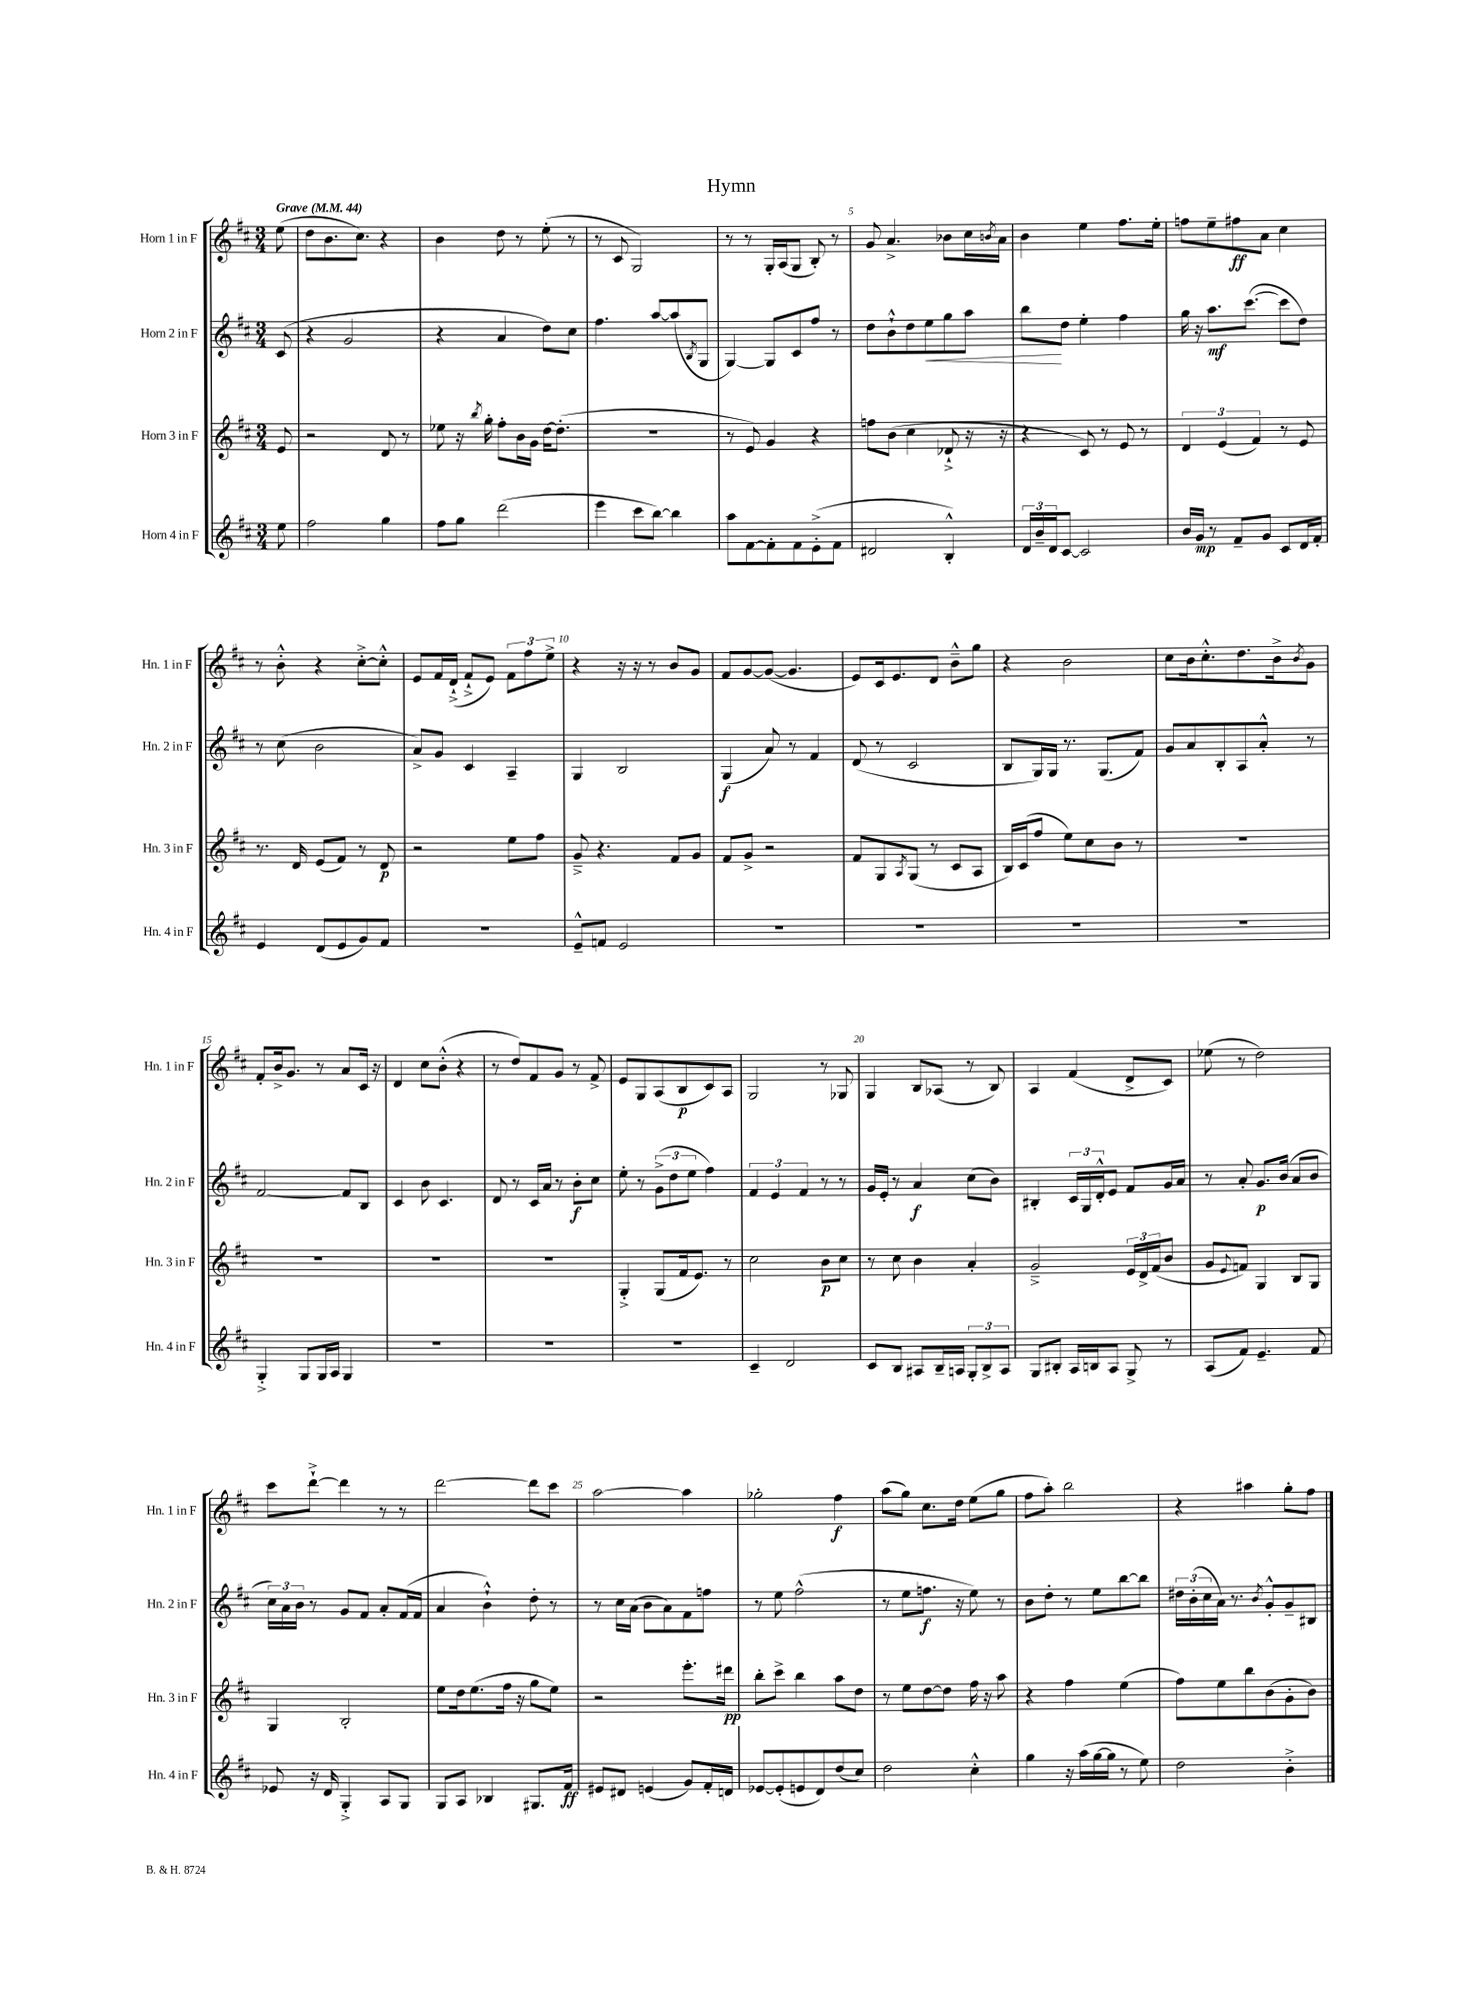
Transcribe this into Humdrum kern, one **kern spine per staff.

**kern	**kern	**kern	**kern
*staff4	*staff3	*staff2	*staff1
*clefG2	*clefG2	*clefG2	*clefG2
*k[f#c#]	*k[f#c#]	*k[f#c#]	*k[f#c#]
*M3/4	*M3/4	*M3/4	*M3/4
*MM44	*MM44	*MM44	*MM44
8ee\	8e/	(8c#/	(8ee\
=	=	=	=
2ff#\	2r	4r	8dd\L
.	.	.	8.b\
.	.	2g/	.
.	.	.	8.cc#\J)
4gg\	8d/	.	4r
.	8r	.	.
=	=	=	=
8ff#\L	8ee-\	4r	4b\
8gg\J	16r	.	.
.	8qbb/	.	.
.	16gg'\	.	.
(2ddd\	8ff#'\L	4a/	8dd\
.	16b\L	.	8r
.	16g\JJ	.	.
.	[16dd\LK	8dd\L)	(8ee'\
.	(8.dd'\]J	.	.
.	.	8cc#\J	8r
=	=	=	=
4eee\	2.r	4.ff#\	8r
.	.	.	8c#/
8ccc#\L	.	.	2G/)
[8bb\J)	.	[8aa/L	.
4bb\]	.	(8aa/]	.
.	.	8qB/	.
.	.	8G/J	.
=	=	=	=
8aa\L	8r	[4G/)	8r
[8f#\	8e/)	.	8r
8f#'\]	4g/	8G/]L	16G'/LL
.	.	.	(16A/J
8f#\	.	8c#/	8G/J
(8e'^\	4r	8ff#/J	8B'/)
8f#\J	.	8r	8r
=	=	=	=
2d#/	8ff\L	8dd\L	8g/
.	(8b\J	8b`^^\	4.a^/
.	4cc#\	8dd\	.
.	.	8ee\	.
4B'^^/)	8d-`^/	8gg\	8b-\L
.	16r	8aa\J	16cc#\L
.	.	.	8qb/
.	16r	.	16a\JJ
=	=	=	=
24d/LL	4r	8bb\L	4b\
24b~/	.	.	.
24d/J	.	.	.
[8c#/J	.	8dd\J	.
2c#/]	8c#/)	4ee'\	4ee\
.	8r	.	.
.	8e/	4ff#\	8.ff#\L
.	8r	.	.
.	.	.	16ee'\Jk
=	=	=	=
16b/LL	6d/	16gg\	8ff\L
16g/JJ	.	16r	.
8r	.	8.aa\L	8ee~\
.	(6e/	.	.
8f#~/L	.	.	8ff#\
.	.	([8.ccc#\J	.
.	6f#/)	.	.
8g/J	.	.	8a\J
8c#/L	8r	8ccc#\]L	4cc#\
16d/L	8e/	8dd\J)	.
16f#'/JJ	.	.	.
=	=	=	=
4e/	8.r	8r	8r
.	.	(8cc#\	8b'^^\
.	16d/	.	.
(8d/L	(8e/L	2b\	4r
8e/	8f#/J)	.	.
8g/)	8r	.	[8cc#'^\L
8f#/J	8d/	.	8cc#'^^\]J
=	=	=	=
2.r	2r	8a^/L)	8e/L
.	.	8g/J	16f#/L
.	.	.	(16d`^/JJ
.	.	4c#/	8f#`^/L
.	.	.	8e/J)
.	8ee\L	4A~/	12f#\L
.	.	.	12ff#\
.	8ff#\J	.	.
.	.	.	12ee^\J
=	=	=	=
8e~^^/L	8g~^/	4G/	4r
8f/J	4.r	.	.
2e/	.	2B/	16r
.	.	.	16r
.	.	.	8r
.	8f#/L	.	8b/L
.	8g/J	.	8g/J
=	=	=	=
2.r	8f#/L	(4G/	8f#/L
.	8g^/J	.	[8g/
.	2r	8a/)	(8g/_J
.	.	8r	4.g/]
.	.	4f#/	.
=	=	=	=
2.r	8f#/L	(8d/	8e/L)
.	8G/	8r	16c#/k
.	.	.	8.e/
.	8qA/	.	.
.	(8G/J	2c#/	.
.	8r	.	8d/J
.	8c#/L	.	8b~^^\L
.	8A/J	.	8gg\J
=	=	=	=
2.r	16B/LL)	8B/L	4r
.	(16c#/J	.	.
.	8ff#/J	16G/L)	.
.	.	16G/JJ	.
.	8ee\L)	8.r	2b\
.	8cc#\	.	.
.	.	(8.G/L	.
.	8b\J	.	.
.	8r	8f#/J)	.
=	=	=	=
2.r	2.r	8g/L	8cc#\L
.	.	8a/	16b\k
.	.	.	8.cc#'^^\
.	.	8B'/	.
.	.	8A/	8.dd\
.	.	8a'^^/J	.
.	.	.	16b^\k
.	.	.	8qb/
.	.	8r	8g\J
=	=	=	=
4G'^/	2.r	[2f#/	8f#'/L
.	.	.	16b^/k
.	.	.	8.g/J
8G/L	.	.	.
16G/L	.	.	8r
16A/JJ	.	.	.
4G/	.	8f#/]L	8a/L
.	.	8B/J	16c#/Jk
.	.	.	16r
=	=	=	=
2.r	2.r	4c#/	4d/
.	.	8b\	8cc#\L
.	.	4.c#/	(8b'^^\J
.	.	.	4r
=	=	=	=
2.r	2.r	8d/	8r
.	.	8r	8dd/L)
.	.	16c#/LL	8f#/
.	.	16a/JJ	.
.	.	8r	8g/J
.	.	8b'\L	8r
.	.	8cc#\J	8f#^/
=	=	=	=
2.r	4G'^/	8ee'\	8e/L
.	.	8r	8G/
.	(8G/L	(12g^\L	(8A/
.	.	12dd\	.
.	16f#/k	.	8B/
.	.	12ee\J	.
.	8.e/J)	.	.
.	.	4ff#\)	8c#/)
.	8r	.	8A/J
=	=	=	=
4c#~/	2cc#\	6f#/	2G/
.	.	6e/	.
2d/	.	.	.
.	.	6f#/	.
.	8b\L	8r	8r
.	8cc#\J	8r	8G-/
=	=	=	=
8c#/L	8r	16g/LL	4G/
.	.	16e'/JJ	.
8B/J	8cc#\	8r	.
8A#/L	4b\	4a/	8B/L
16B~/L	.	.	(8A-/J
16A/JJ	.	.	.
12G'/L	4a'/	(8cc#\L	8r
12B^/	.	.	.
.	.	8b\J)	8B/)
12A/J	.	.	.
=	=	=	=
8G/L	2g~^/	4B#'/	4A/
8B#'/J	.	.	.
16A/LL	.	24c#/LL	(4f#/
.	.	24G/	.
16B/J	.	.	.
.	.	24d'^^/J	.
8A/J	.	8e/J	.
8G^/	24e/LL	8f#/L	8d^/L
.	24d^/	.	.
.	(24f#/J	.	.
8r	8b/J	16g/L	8c#/J)
.	.	16a/JJ	.
=	=	=	=
(8A/L	8g/L	8r	(8ee-\
.	8qqe/	.	.
8f#/J)	8f/J)	8a'/	8r
4.e~/	4G/	8.g/L	2dd\)
.	.	(16b/Jk	.
.	8B/L	8a/L	.
8f#/	8G/J	8b/J	.
=	=	=	=
8e-/	4G/	24cc#\LL)	8ccc#\L
.	.	24a\	.
.	.	24b\JJ	.
16r	.	8r	[8ddd`^\J
16d/	.	.	.
4G'^/	2B'/	8g/L	4ddd\]
.	.	8f#/J	.
8A/L	.	8a'/L	8r
8G/J	.	(16f#/L	8r
.	.	16f#/JJ	.
=	=	=	=
8G/L	8ee\L	4a/	[2ddd\
8A/J	16dd\k	.	.
.	(8.ee\	.	.
4B-/	.	4b`^^\)	.
.	16ff#\Jk	.	.
.	16r	.	.
8.G#/L	8gg\L	8dd'\	8ddd\]L
.	8ee\J)	8r	8ccc#\J
16f#/Jk	.	.	.
=	=	=	=
8e#/L	2r	8r	[2aa\
8d#/J	.	16cc#\LL	.
.	.	(16a\JJ	.
(4e/	.	8b\L	.
.	.	8a\)	.
8g/L)	8.eee'\L	8f#\	4aa\]
16f#'/L	.	8ff\J	.
16d/JJ	16ddd#\Jk	.	.
=	=	=	=
[8e-/L	8bb'\L	8r	2gg-'\
(8e-'/]	8ccc#^\J	8ee\	.
8e/	4bb\	(2ff#^^\	.
8d/)	.	.	.
(8dd/	8aa\L	.	4ff#\
8cc#/J)	8dd\J	.	.
=	=	=	=
2dd\	8r	8r	(8aa\L
.	8ee\L	8ee\L	8gg\J)
.	[8dd\	8.ff\J	8.cc#\L
.	8dd\]J	.	.
.	.	16r	16dd\Jk
4cc#'^^\	16ff#\	8ee\)	(8ee\L
.	16r	.	.
.	8aa\	8r	8gg\J
=	=	=	=
4gg\	4r	8b\L	8ff#\L
.	.	8dd'\J	8aa'\J)
16r	4ff#\	8r	2bb\
(16aa\LL	.	.	.
[16gg\	.	8ee\L	.
16gg\]JJ	.	.	.
8r	(4ee\	[8bb\	.
8ee\)	.	8bb\]J	.
=	=	=	=
2dd\	8ff#\L)	24dd#\LL	4r
.	.	(24b'\	.
.	.	24cc#\	.
.	8ee\	16a\JJ)	.
.	.	8.r	.
.	8bb\	.	4aa#\
.	.	8qb/	.
.	(8b\	8g'^^/L	.
4b'^\	8g'\	8g~/	8gg'\L
.	8b\J)	8B#/J	8ff#\J
==	==	==	==
*-	*-	*-	*-
